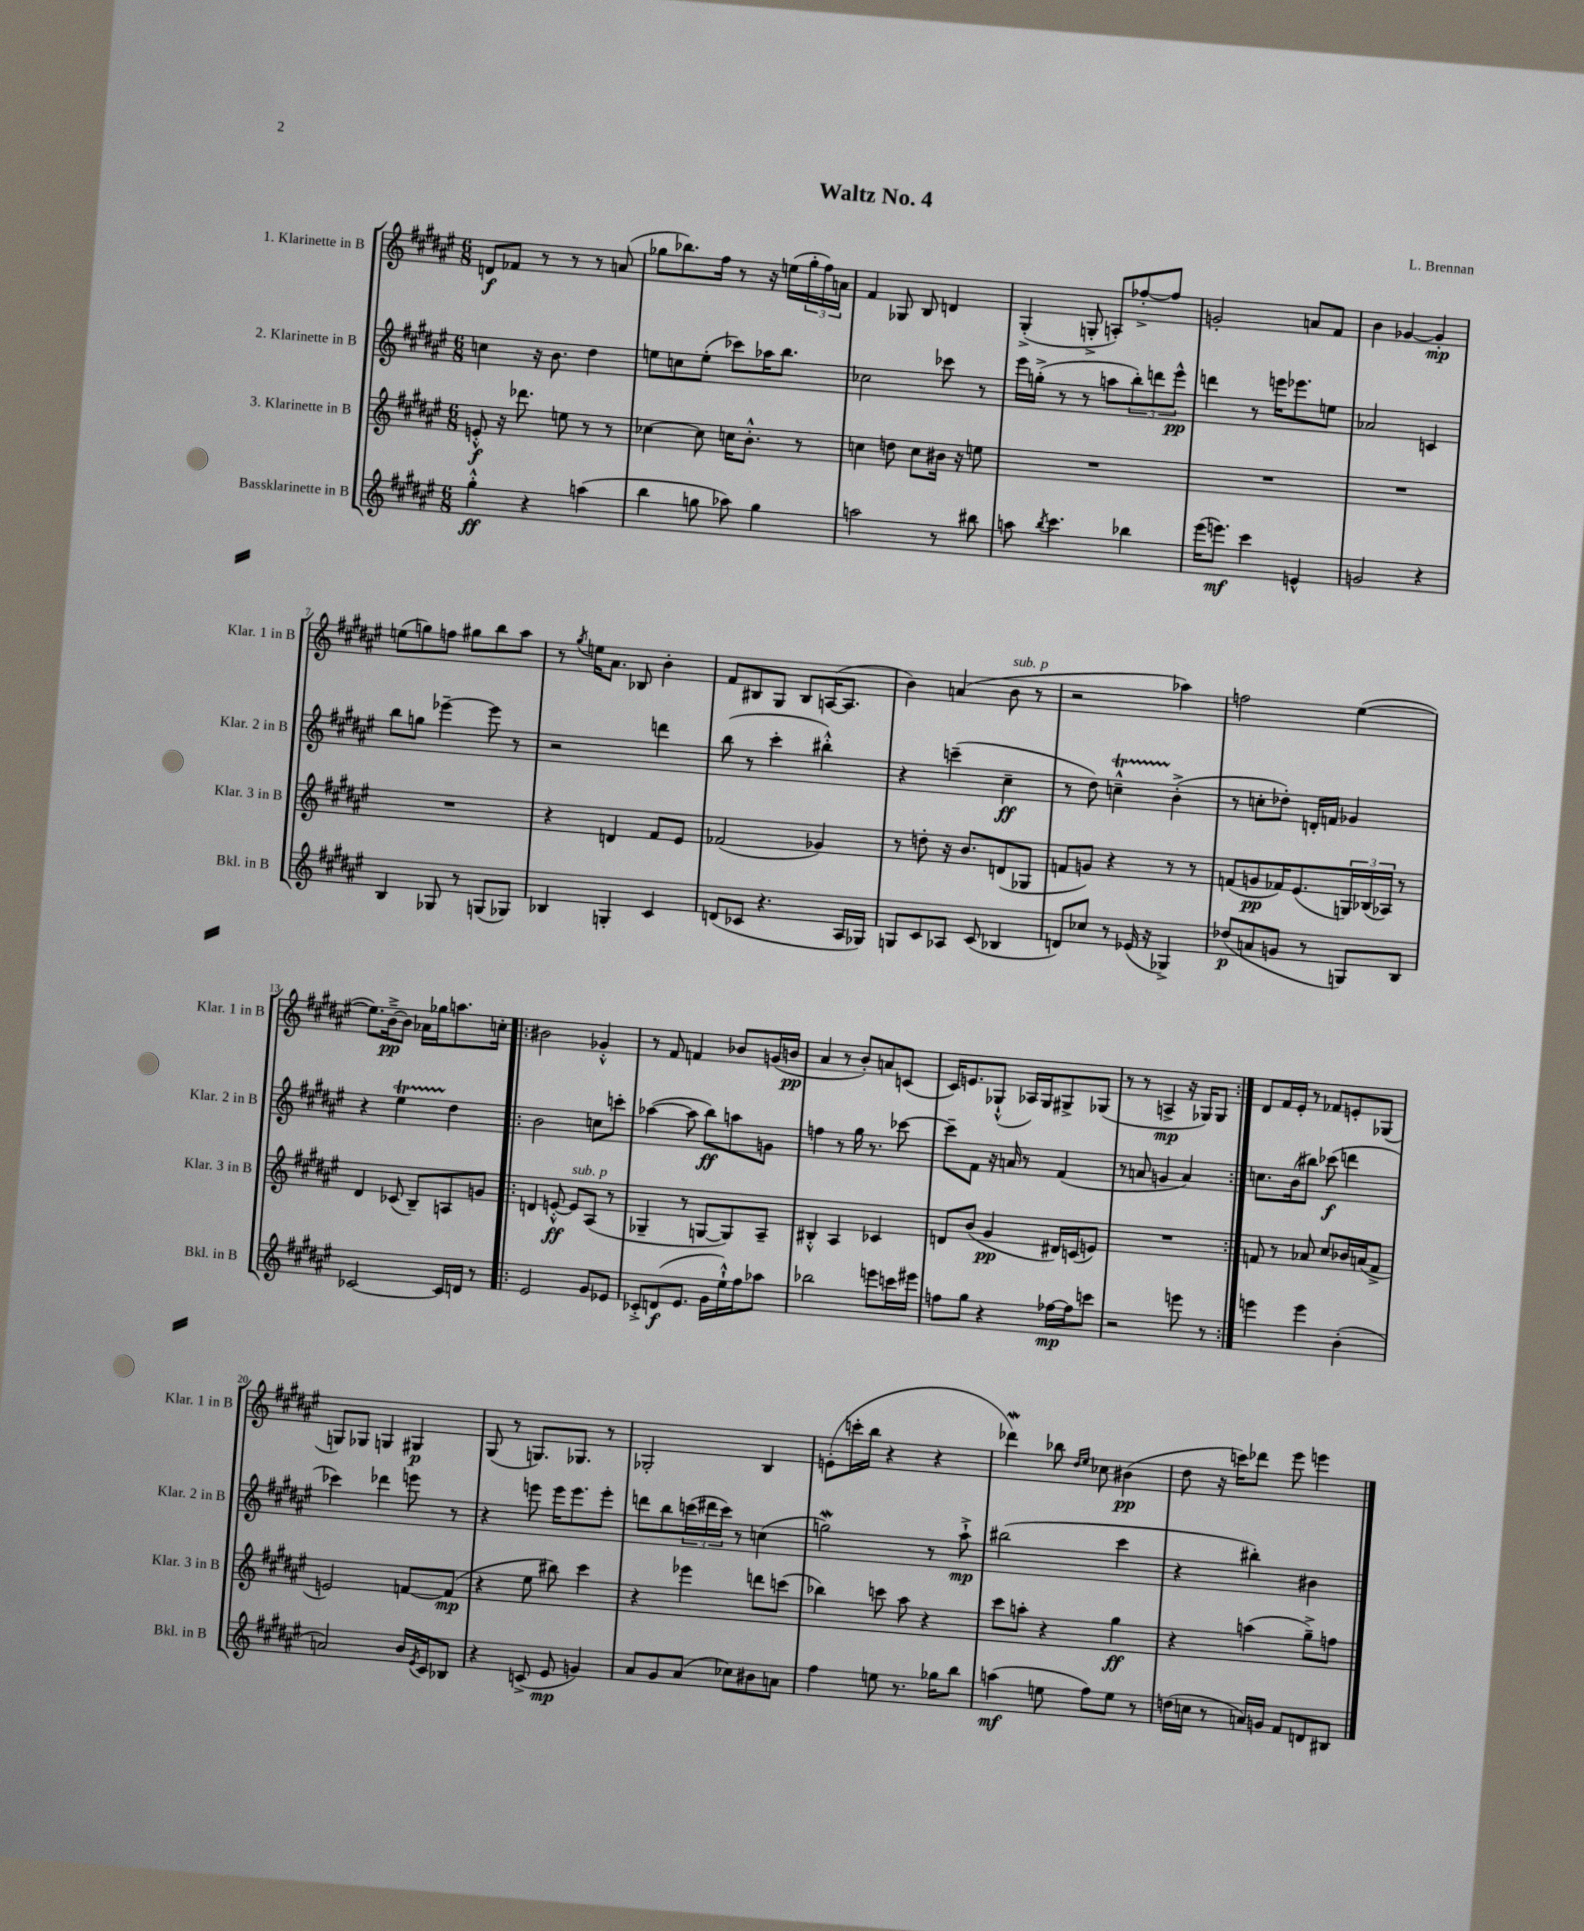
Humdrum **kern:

**kern	**kern	**kern	**kern
*staff4	*staff3	*staff2	*staff1
*clefG2	*clefG2	*clefG2	*clefG2
*k[f#c#g#d#a#e#]	*k[f#c#g#d#a#e#]	*k[f#c#g#d#a#e#]	*k[f#c#g#d#a#e#]
*M6/8	*M6/8	*M6/8	*M6/8
4gg#'^^	8e'^^	4cc	8d
.	16r	.	8f-
.	8.ddd-	.	.
4r	.	16r	8r
.	.	8.b	.
.	8ee	.	8r
(4aa	8r	4dd#	8r
.	8r	.	(8a
=	=	=	=
4bb	[4cc-	8ee	8gg-
.	.	8cc	8.bb-)
8gg	8cc-]	(8ee'	.
.	.	.	16ff#
8aa-)	16cc	8ccc-)	8r
.	8.b'^^	.	.
4gg	.	16aa-	16r
.	.	8.bb	(16ee
.	8r	.	24gg-'
.	.	.	24ff#)
.	.	.	24a
=	=	=	=
2aa	4cc	2cc-	4f#
.	8dd	.	8G-
.	8cc	.	8B
8r	16b#	8ccc-	4d
.	16r	.	.
8bb#	8ee	8r	.
=	=	=	=
8aa	2.r	16eee#	(4G#'^
.	.	(16gg'^	.
8qbb	.	.	.
4.ccc#	.	8r	.
.	.	8r	8G'^
.	.	8aa	8A')
4bb-	.	12bb')	[8ff-'^
.	.	12ddd	.
.	.	.	8ff-]
.	.	12eee#^^	.
=	=	=	=
(16eee#	2.r	4ddd	2g'
8.eee)	.	.	.
4ccc#	.	8r	.
.	.	16eee	.
.	.	8.eee-	.
4e^^	.	.	8a
.	.	8ee	8f#
=	=	=	=
2g	2.r	2a-	4b
.	.	.	[4g-
4r	.	4c	4g-']
=	=	=	=
4B	2.r	8bb	(8ee
.	.	8gg	8gg)
8G-	.	[4eee-~	8ff
8r	.	.	8gg#
(8G	.	8eee-]	8bb
8G-)	.	8r	8aa#
=	=	=	=
4B-	4r	2r	8r
.	.	.	8qgg#
.	.	.	16ee
.	.	.	8.a#
4G'	4d	.	.
.	.	.	8B-
4c#	8f#	4ddd	4b'
.	8e#	.	.
=	=	=	=
(8d	(2f-	(8bb	8f#
8c-	.	8r	8B#
4.r	.	4ccc#'	8G#
.	.	.	8B#
.	4g-)	4bb#'^^)	([16A
.	.	.	8.A]
16A#	.	.	.
16G-)	.	.	.
=	=	=	=
8G	8r	4r	4b)
8c#	8dd'	.	.
8A-	16r	(4ccc~	(4a
.	8.b	.	.
(8c#	.	.	.
4B-	(8d	4cc#~	8b
.	8G-	.	8r
=	=	=	=
8d)	8f	8r	2r
8cc-	8g)	8dd#)	.
8r	4r	4cc~^^	.
(16e-	.	.	.
16r	.	.	.
4G-^)	8r	(4b'^	4aa-)
.	8r	.	.
=	=	=	=
(8dd-	(8f	8r	2ff
8a	8g	8cc'	.
8g	16f-)	8dd-')	.
.	(8.e#	.	.
8r	.	16d'	.
.	.	16f	.
8G)	24G)	4g-	([4ee#
.	(24B-	.	.
.	24A-)	.	.
8B	8r	.	.
=	=	=	=
[2c-	4d#	4r	8.ee#])
.	.	.	[16b~^
.	(8c-	4ee#	8b]
.	8B~)	.	16a-
.	.	.	16gg-
16c-]	8A	4dd#	8.aa
16d	.	.	.
8r	8g	.	.
.	.	.	16cc'
=!|:	=!|:	=!|:	=!|:
2e#	4d	2b	2b#
.	[8e'^^	.	.
.	8e]	.	.
8g#	(8A#	8cc	4g-'^^
8e-	8r	8ccc'	.
=	=	=	=
8c-'^	4G-~	([4aa-	8r
(8d	.	.	8f#
8.e#	8r	8aa-]	4f
.	[8G	8bb)	.
16g#	.	.	.
16ee#`^^)	8G])	8aa	8b-
16ff#	.	.	.
8aa-	8A#~	8g	(16g
.	.	.	16b
=	=	=	=
2bb-	4B#'^^	4ff	4a#
.	4A#	8r	8r
.	.	16gg#	8b')
.	.	8.r	.
8eee	4c-	.	8a
16ccc	.	[8ccc-	(8c
16eee#	.	.	.
=	=	=	=
8ff	8d	8ccc-~]	16c#)
.	.	.	8.e
8gg#	(8b	8f#	.
4r	4g#	16r	(8G-`^^
.	.	16a	.
.	.	8r	16A-)
.	.	.	16G-
[16ff-	16d#)	(4f#	8G#^
16ff-]	(16c	.	.
8ccc	8e)	.	(8G-
=	=	=	=
2r	2.r	8r	8r
.	.	8a	8r
.	.	4g	4A^
8eee	.	4a)	16r
.	.	.	16G-)
8r	.	.	8G-
=:|!	=:|!	=:|!	=:|!
4eee	8f	8.cc	8d#
.	8r	.	16f#
.	.	(16b	16e#'
4eee	8a-	8bb#)	8r
.	8cc#	(8ccc-	8f-
(4b'	16b-	4ddd	8e'
.	(16a	.	.
.	8f^	.	(8G-
=	=	=	=
2a)	2e)	4ccc-)	8G)
.	.	.	8G-
.	.	4ddd-	4G
16b	[8f	8eee	4G#
8qe#	.	.	.
16c#	.	.	.
8B-	(8f]	8r	.
=	=	=	=
4r	4r	4r	(8G#
.	.	.	8r
(8c^	8ee#	8eee	8.G)
8e#	8bb#)	16eee	.
.	.	8.eee	8.G-
4g)	4ccc#	.	.
.	.	8eee'	8r
=	=	=	=
8a#	4r	8ddd	2G-'
8g#	.	8bb	.
(8a#	4eee-	(24ccc	.
.	.	24ddd#	.
.	.	24ccc)	.
8cc-)	.	8r	.
8b#	8ddd	(4cc	4B
8a	(8ccc	.	.
=	=	=	=
4ff#	4bb-)	2gg)	(8e'
.	.	.	16ccc'
.	.	.	16bb
8ee	8ccc	.	4r
8.r	8aa#	.	.
.	4r	8r	4r
16gg-	.	.	.
8bb	.	8aa#`^	.
=	=	=	=
(4aa	8ccc#	(2bb#	4ddd-)
.	8aa'	.	.
8ee	4r	.	8bb-
.	.	.	16qqdd#
.	.	.	16qqee#
8ff#)	.	.	8cc-
8ee	4gg#	4ccc#	(4b#
8r	.	.	.
=	=	=	=
(16dd	4r	4r	8dd#
16cc	.	.	.
8r	.	.	16r
.	.	.	16ccc)
16a)	(4aa	4bb#')	8ddd-
16g	.	.	.
8f#	.	.	8eee#
8d	8gg#~^)	4b#	4eee
8B#	8ff	.	.
==	==	==	==
*-	*-	*-	*-
